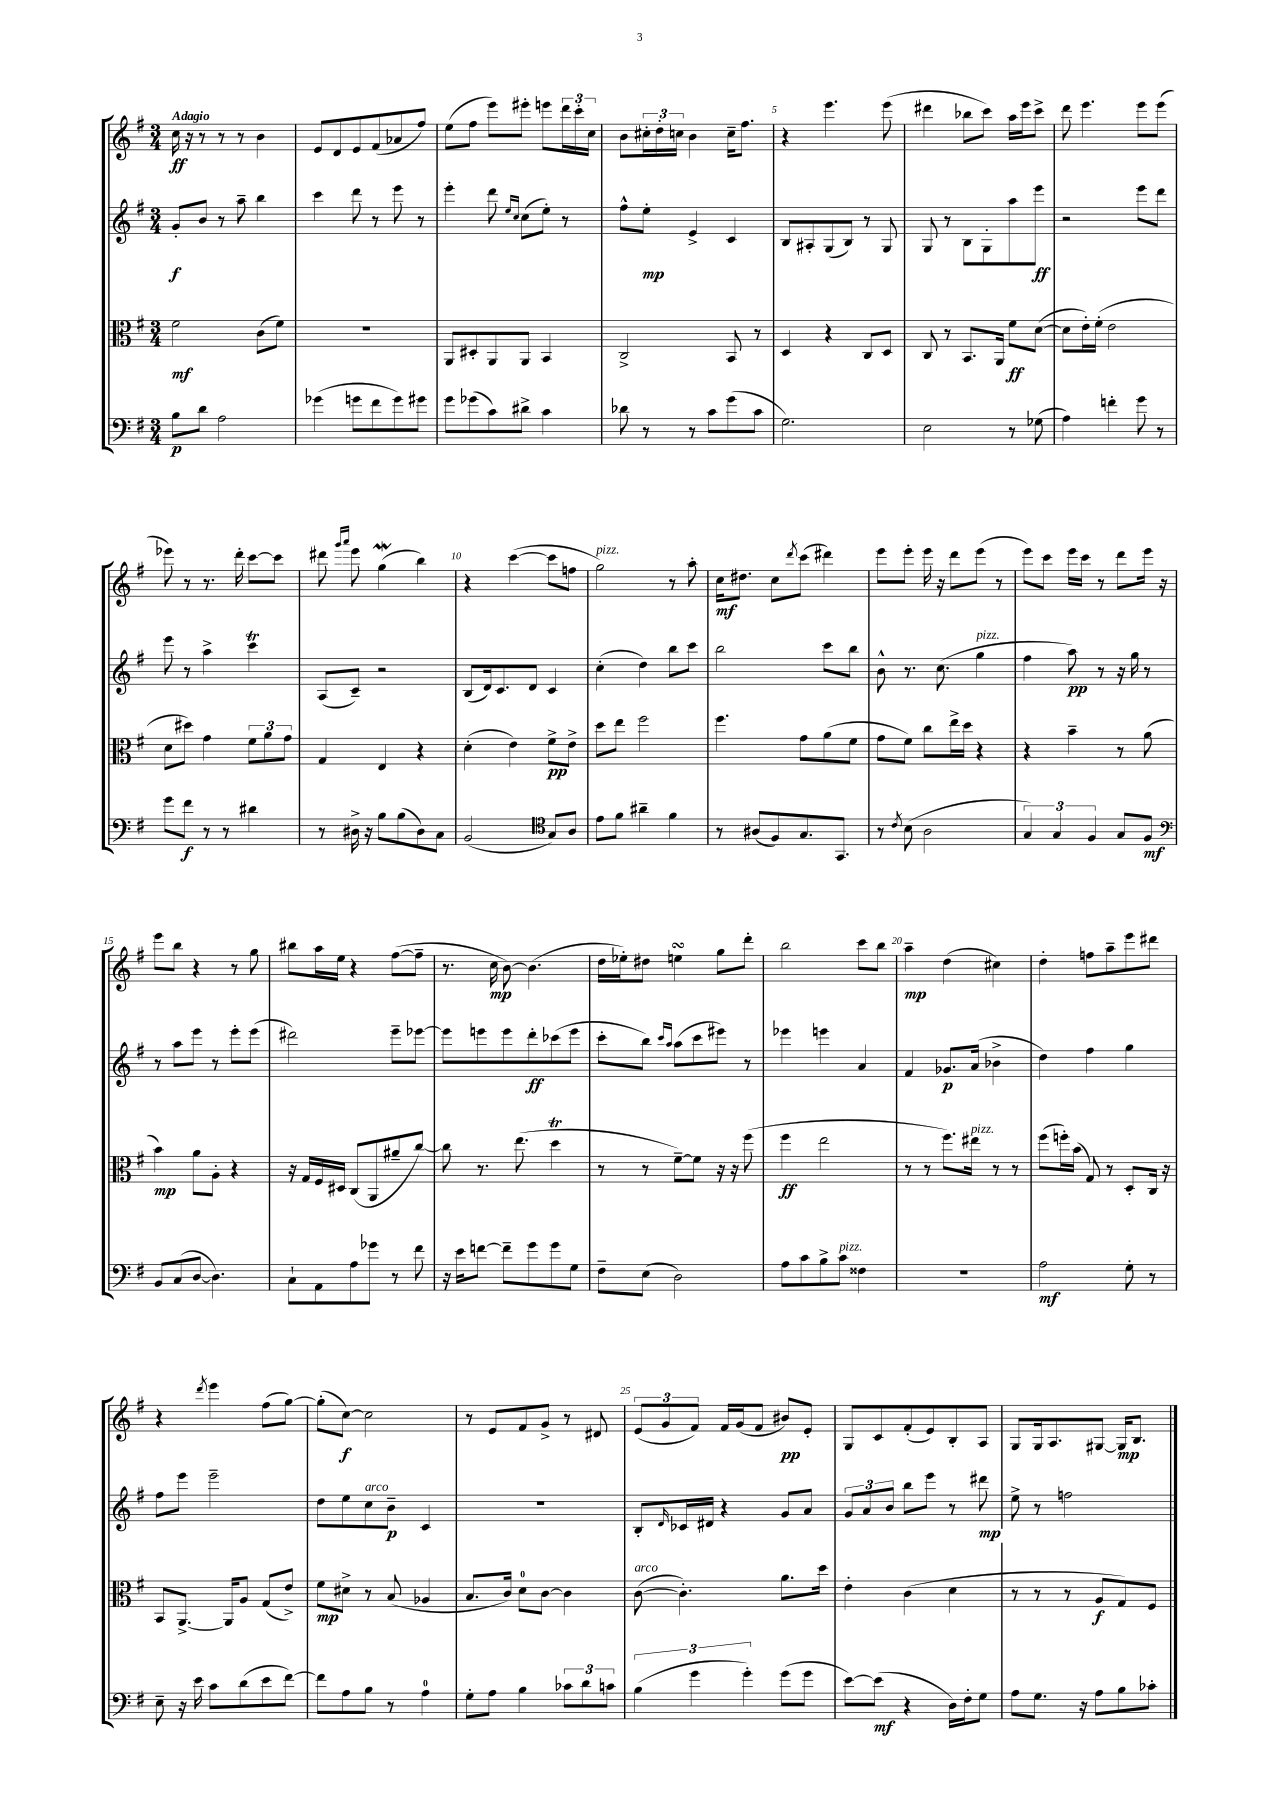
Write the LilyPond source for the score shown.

<<
\new StaffGroup <<
\new Staff = "s0" {
    \clef treble \key g \major \numericTimeSignature \time 3/4 \tempo "Adagio"
    c''16\ff r16 r8 r8 r8 b'4 |
    e'8 d'8 e'8 fis'8( aes'8 fis''8) |
    e''8( fis''8 e'''8) eis'''8-. e'''8 \tuplet 3/2 { d'''16 c'''16-. c''16 } |
    b'8 \tuplet 3/2 { cis''16-. d''16-. c''16 } b'4 c''16-- fis''8. |
    r4 e'''4. e'''8( |
    dis'''4 bes''8 c'''8) a''16 e'''16 c'''8-> |
    d'''8 e'''4. e'''8 e'''8( |
    ees'''8) r8 r8. d'''16-. c'''8~ c'''8 |
    dis'''8 \grace { g'''16 a'''16 } e'''8 g''4\mordent( b''4) |
    r4 c'''4~( c'''8 f''8 |
    g''2^\markup { \italic "pizz." }) r8 a''8-. |
    c''16\mf dis''8. c''8 \acciaccatura { d'''8 } c'''8( dis'''4) |
    e'''8 e'''8-. e'''16 r16 d'''8 e'''8( r8 |
    e'''8) c'''8 e'''16 c'''16 r8 d'''8 e'''16 r16 |
    e'''8 b''8 r4 r8 g''8 |
    bis''8 a''16 e''16 r4 fis''8~( fis''8-- |
    r8. c''16\mp b'8~) b'4.( |
    d''16 ees''16-.) dis''8 e''4\turn g''8 d'''8-. |
    b''2 c'''8 b''8 |
    a''4--\mp d''4( cis''4) |
    d''4-. f''8 a''8-- e'''8 dis'''8 |
    r4 \acciaccatura { d'''8 } e'''4 fis''8( g''8~) |
    g''8-.( c''8~\f) c''2 |
    r8 e'8 fis'8 g'8-> r8 dis'8 |
    \tuplet 3/2 { e'8( g'8 fis'8) } fis'16 g'16( fis'8 bis'8\pp) e'8-. |
    g8 c'8 fis'8-.( e'8) b8-. a8 |
    g8 g16 a8. gis8~ gis16\mp b8. \bar "|." |
}
\new Staff = "s1" {
    \clef treble \key g \major \numericTimeSignature \time 3/4
    g'8-.\f b'8 r8 a''8-- b''4 |
    c'''4 d'''8 r8 e'''8 r8 |
    e'''4-. d'''8 \grace { e''16 c''16 } c''8( e''8-.) r8 |
    fis''8-^ e''8-.\mp e'4-> c'4 |
    b8 ais8-. g8( b8) r8 g8 |
    g8 r8 b8 g8-. a''8 e'''8\ff |
    r2 e'''8 d'''8 |
    e'''8 r8 a''4-> c'''4\trill |
    a8( c'8--) r2 |
    b8( d'16) c'8. d'8 c'4 |
    c''4-.( d''4) b''8 c'''8 |
    b''2 c'''8 b''8 |
    b'8-^ r8. c''8.( g''4^\markup { \italic "pizz." } |
    fis''4 a''8\pp) r8 r16 g''16 r8 |
    r8 a''8 e'''8 r8 e'''8-. e'''8( |
    dis'''2) e'''8-- ees'''8~ |
    ees'''8 e'''8 e'''8 d'''8-.\ff ces'''8( e'''8 |
    c'''8-. b''8) \grace { c'''16 a''16 } a''8( c'''8 eis'''8) r8 |
    ees'''4 e'''4 a'4 |
    fis'4 ges'8.\p a'16( bes'4-> |
    d''4) fis''4 g''4 |
    fis''8 e'''8 e'''2-- |
    d''8 e''8 c''8^\markup { \italic "arco" } b'8--\p c'4 |
    R2. |
    b8-. \grace { d'16 } ces'16 dis'16 r4 g'8 a'8 |
    \tuplet 3/2 { g'8 a'8 b'8 } b''8 e'''8 r8 dis'''8\mp |
    e''8-> r8 f''2 \bar "|." |
}
\new Staff = "s2" {
    \clef alto \key g \major \numericTimeSignature \time 3/4
    fis'2\mf c'8( fis'8) |
    R2. |
    a,8 dis8-. a,8 a,8 b,4 |
    c2-> b,8 r8 |
    d4 r4 c8 d8 |
    c8 r8 b,8. a,16 fis'8\ff d'8~( |
    d'8 e'16-.) fis'16-.( e'2 |
    d'8 dis''8) g'4 \tuplet 3/2 { fis'8 a'8 g'8 } |
    g4 e4 r4 |
    d'4-.( e'4) fis'8->\pp e'8-> |
    d''8 e''8 fis''2 |
    fis''4. g'8 a'8( fis'8 |
    g'8 fis'8) c''8 e''16-> d''16 r4 |
    r4 b'4-- r8 a'8( |
    b'4\mp) a'8 a8-. r4 |
    r16 g16 fis16 dis16 c8( a,8 ais'8-- c''8~) |
    c''8 r8. e''8.( d''4\trill |
    r8 r8 fis'8~--) fis'8 r16 r16 fis''8( |
    fis''4\ff e''2 |
    r8 r8 fis''8.) eis''16^\markup { \italic "pizz." } r8 r8 |
    fis''8( f''16-.) b'16( g8) r8 d8-. c16 r16 |
    b,8 a,8.~-> a,16 a8 g8( e'8->) |
    fis'8\mp dis'8-> r8 b8( aes4 |
    b8. c'16) d'8-0 c'8~ c'4 |
    c'8~^\markup { \italic "arco" }( c'4.-.) a'8. d''16 |
    e'4-. c'4( d'4 |
    r8 r8 r8 a8\f g8) fis8 \bar "|." |
}
\new Staff = "s3" {
    \clef bass \key g \major \numericTimeSignature \time 3/4
    b8\p d'8 a2 |
    ges'4( g'8 fis'8 g'8) gis'8 |
    g'8 ges'8( c'8) dis'8-> c'4 |
    des'8 r8 r8 c'8 g'8( c'8 |
    g2.) |
    e2 r8 ges8( |
    a4) f'4-. g'8 r8 |
    g'8 fis'8\f r8 r8 dis'4 |
    r8 dis16-> r16 b8 b8( dis8) c8 |
    b,2( \clef tenor g8) a8 |
    e'8 fis'8 ais'4-- fis'4 |
    r8 ais8( fis8) g8. g,8. |
    r8 \acciaccatura { c'8 } b8( a2 |
    \tuplet 3/2 { g4) g4 fis4 } g8 fis8\mf |
    \clef bass b,8 c8( d8~ d4.) |
    c8-! a,8 a8 ges'8 r8 fis'8 |
    r16 e'16 f'8~ f'8-- g'8 g'8 g8 |
    fis8-- e8( d2) |
    a8 c'8 b8-> c'8^\markup { \italic "pizz." } fisis4 |
    R2. |
    a2\mf g8-. r8 |
    e8-- r16 e'16 c'8 d'8( e'8 fis'8~) |
    fis'8 a8 b8 r8 a4-0 |
    g8-. a8 b4 \tuplet 3/2 { ces'8 d'8 c'8 } |
    \tuplet 3/2 { b4( g'4 g'4-.) } g'8( g'8 |
    e'8~) e'8\mf( r4 d16) fis16-. g8 |
    a8 g8. r16 a8 b8 ces'8-. \bar "|." |
}
>>
>>
\layout { \context { \Score \override BarNumber.break-visibility = ##(#f #t #t) barNumberVisibility = #(every-nth-bar-number-visible 5) } }
